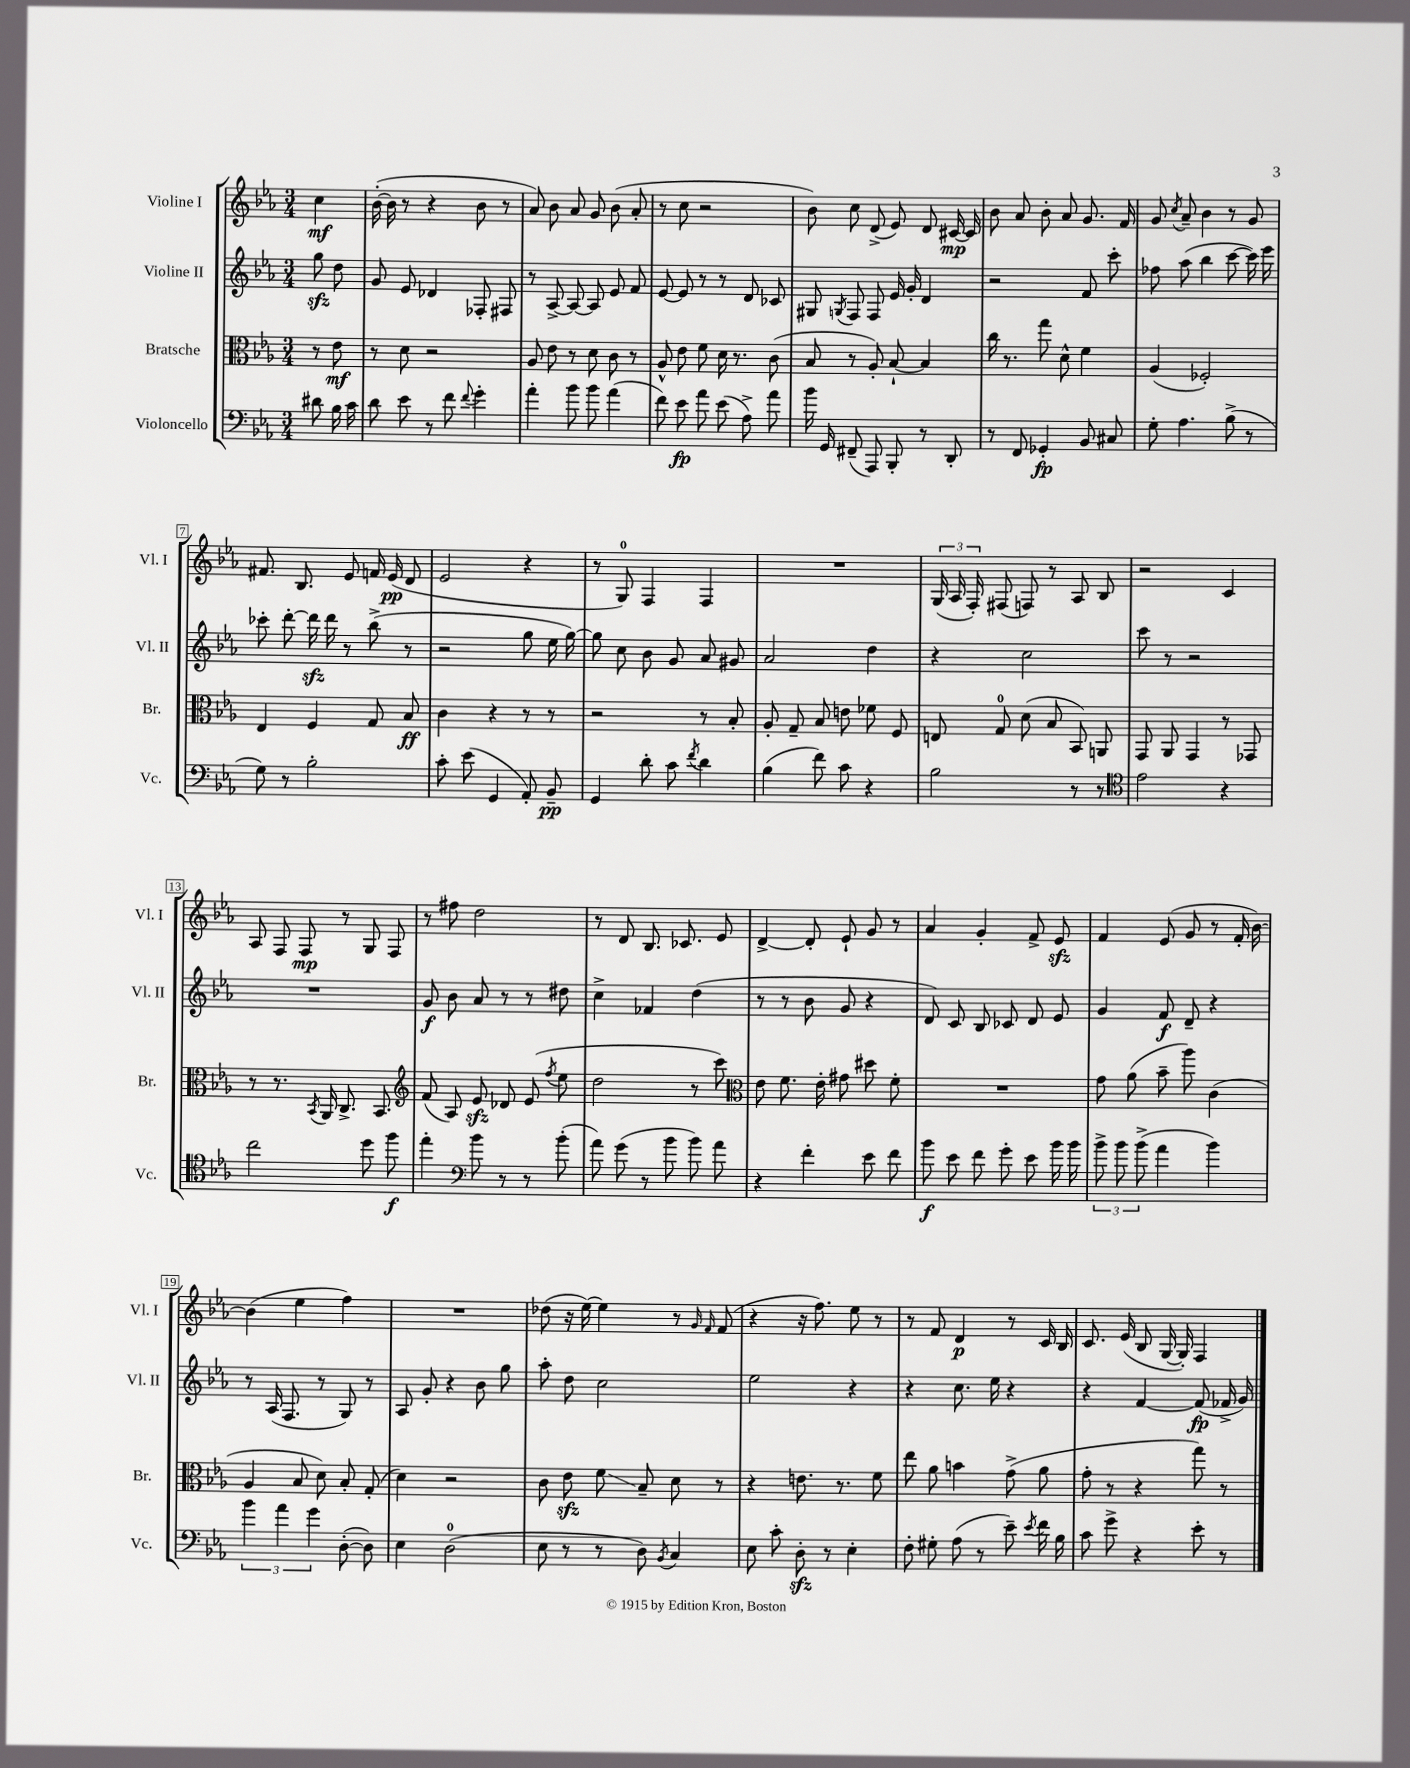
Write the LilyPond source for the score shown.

<<
\new StaffGroup <<
\new Staff = "s0" \with { instrumentName = "Violine I" shortInstrumentName = "Vl. I" } {
    \clef treble \key ees \major \numericTimeSignature \time 3/4 \partial 4
    \autoBeamOff c''4\mf |
    bes'16~-.( bes'16 r8 r4 bes'8 r8 |
    aes'8) bes'8 aes'8 g'8 bes'8( aes'8-. |
    r8 c''8 r2 |
    bes'8) c''8 d'8->( ees'8) d'8 cis'16~\mp cis'16 |
    bes'8 aes'8 bes'8-. aes'8 g'8. f'16 |
    g'8 \acciaccatura { c''8 } aes'8-- bes'4 r8 g'8 |
    fis'8. bes8. ees'8 f'16 ees'16\pp( d'8 |
    ees'2 r4 |
    r8 g8-0) f4 f4 |
    R2. |
    \tuplet 3/2 { g16( aes16 f16-.) } fis8( f8) r8 aes8 bes8 |
    r2 c'4 |
    aes8 f8 f8\mp r8 g8 f8 |
    r8 fis''8 d''2 |
    r8 d'8 bes8. ces'8. ees'8 |
    d'4~-> d'8-. ees'8-! g'8 r8 |
    aes'4 g'4-. f'8-> ees'8\sfz |
    f'4 ees'8( g'8 r8 f'16-. bes'16~) |
    bes'4( ees''4 f''4) |
    R2. |
    des''8( r16 ees''16~) ees''4 r8 \grace { g'16 f'16 } f'8( |
    r4 r16 f''8.) ees''8 r8 |
    r8 f'8 d'4\p r8 c'16 bes16 |
    c'8. ees'16( bes8 g16~ g16-.) f4 \bar "|." |
}
\new Staff = "s1" \with { instrumentName = "Violine II" shortInstrumentName = "Vl. II" } {
    \clef treble \key ees \major \numericTimeSignature \time 3/4 \partial 4
    \autoBeamOff g''8\sfz d''8 |
    g'8 ees'8 des'4 fes8-. fis8 |
    r8 aes8~-> aes8~ aes8 ees'8 f'8 |
    ees'8~ ees'8 r8 r8 d'8 ces'8 |
    gis8 \acciaccatura { g8 } f8 f8 ees'16 g'16-. d'4 |
    r2 f'8 c'''8-. |
    fes''8 aes''8( bes''4 c'''8~ c'''16) ees'''16 |
    ces'''8-. d'''8~-. d'''16\sfz d'''16 r8 bes''8->( r8 |
    r2 g''8 ees''16 g''16~) |
    g''8 c''8 bes'8 g'8 aes'8 gis'8 |
    aes'2 d''4 |
    r4 c''2 |
    c'''8 r8 r2 |
    R2. |
    g'8\f bes'8 aes'8 r8 r8 dis''8 |
    c''4-> fes'4 d''4( |
    r8 r8 bes'8 g'8 r4 |
    d'8) c'8 bes8 ces'8 d'8 ees'8 |
    g'4 f'8\f d'8-- r4 |
    r8 aes16( f8. r8 g8) r8 |
    aes8 g'8-. r4 bes'8 g''8 |
    aes''8-. d''8 c''2 |
    ees''2 r4 |
    r4 c''8. ees''16 r4 |
    r4 f'4~ f'8\fp( fes'16-> g'16) \bar "|." |
}
\new Staff = "s2" \with { instrumentName = "Bratsche" shortInstrumentName = "Br." } {
    \clef alto \key ees \major \numericTimeSignature \time 3/4 \partial 4
    \autoBeamOff r8 ees'8\mf |
    r8 d'8 r2 |
    aes8 ees'8 r8 d'8 c'8 r8 |
    aes8-^ ees'8 f'8 d'16 r8. c'8( |
    bes8 r8 aes8-.) bes8~-! bes4 |
    c''16 r8. g''8 d'8-^ f'4 |
    aes4( fes2-.) |
    ees4 f4 g8 bes8\ff |
    c'4 r4 r8 r8 |
    r2 r8 bes8-. |
    aes8-. g8-- bes8 e'8 fes'8 f8 |
    e8 g8-0 d'8( bes8 bes,8) a,8 |
    g,8 aes,8 g,4 r8 ges,8 |
    r8 r8. \acciaccatura { bes,8 } aes,16 c8.-> bes,8. |
    \clef treble f'8( aes8) ees'8\sfz des'8 ees'8( \acciaccatura { f''8 } ees''8 |
    d''2 r8 c'''8) |
    \clef alto ees'8 f'8. ees'16-. gis'8 dis''8 f'8-. |
    R2. |
    g'8 aes'8( bes'8-- aes''8) c'4( |
    aes4 bes8 d'8) bes8-. g8-.( |
    d'4) r2 |
    c'8 ees'8\sfz f'8\glissando bes8-- d'8 r8 |
    r4 e'8. r8. f'8 |
    ees''8 aes'8 b'4 g'8->( aes'8 |
    g'8-. r8 r4 g''8) r8 \bar "|." |
}
\new Staff = "s3" \with { instrumentName = "Violoncello" shortInstrumentName = "Vc." } {
    \clef bass \key ees \major \numericTimeSignature \time 3/4 \partial 4
    \autoBeamOff dis'8 bes16 c'16 |
    d'8 ees'8 r8 f'8 \appoggiatura { f'8 } g'4-. |
    aes'4-. bes'8 bes'8 aes'4( |
    f'8) ees'8\fp aes'8 ees'8( aes8->) aes'8 |
    bes'16 g,16 fis,8--( aes,,8) bes,,8-. r8 d,8-. |
    r8 f,8 ges,4-.\fp bes,8 cis8 |
    g8-. aes4. bes8->( r8 |
    g8) r8 bes2-. |
    c'8-. ees'8( g,4 aes,8-.) bes,8--\pp |
    g,4 d'8-. c'8 \acciaccatura { f'8 } d'4 |
    bes4( f'8) c'8 r4 |
    bes2 r8 r8 |
    \clef tenor ees'2 r4 |
    c''2 d''8 f''8\f |
    ees''4-. \clef bass bes'8 r8 r8 bes'8-.( |
    aes'8) g'8( r8 bes'8 bes'8) aes'8 |
    r4 f'4-. ees'8 f'8 |
    bes'8\f ees'8 f'8 g'8-. ees'8 bes'16 bes'16 |
    \tuplet 3/2 { bes'8-> bes'8 bes'8->( } aes'4 bes'4) |
    \tuplet 3/2 { bes'4 aes'4 g'4 } d8~-.( d8) |
    ees4 d2-0( |
    ees8 r8 r8 d8) \acciaccatura { bes,8 } c4 |
    ees8 c'8-. d8-.\sfz r8 ees4-. |
    f8-. gis8-. aes8( r8 ees'8--) \acciaccatura { ees'8 } f'16 bes16 |
    c'8 g'8-> r4 ees'8-. r8 \bar "|." |
}
>>
>>
\layout { \context { \Score \override BarNumber.stencil = #(make-stencil-boxer 0.1 0.3 ly:text-interface::print) } }
